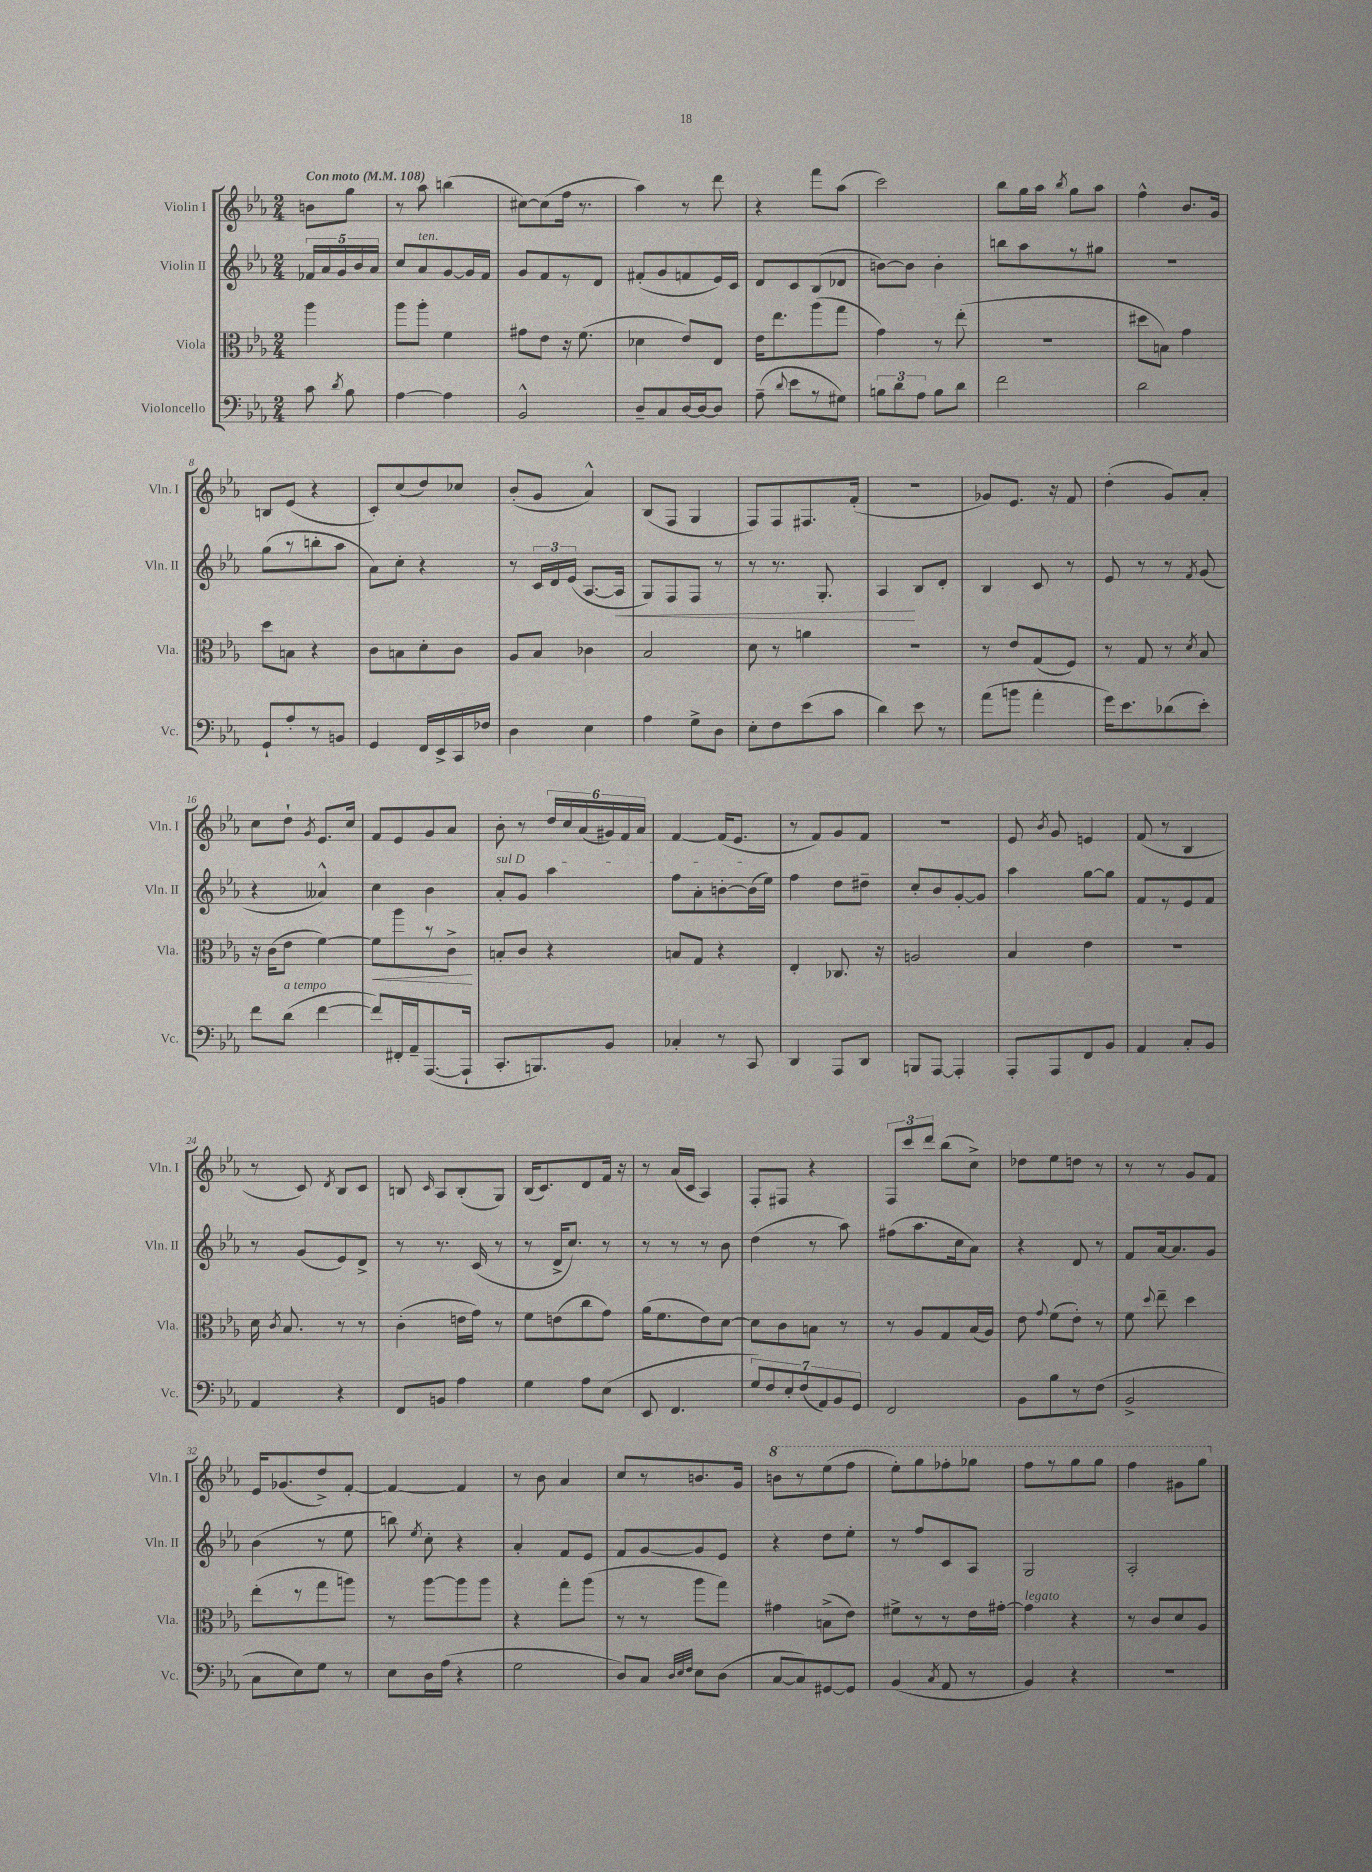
<<
\new StaffGroup <<
\new Staff = "s0" \with { instrumentName = "Violin I" shortInstrumentName = "Vln. I" } {
    \clef treble \key ees \major \numericTimeSignature \time 2/4 \partial 4 \tempo "Con moto" 4 = 108
    \autoBeamOff b'8[ g''8] |
    r8 aes''8 b''4( |
    cis''8[~) cis''8( f''16] r8. |
    aes''4) r8 d'''8 |
    r4 f'''8[ aes''8]( |
    c'''2) |
    bes''8[ g''16 aes''16] \acciaccatura { bes''8 } g''8[ aes''8] |
    f''4-^ bes'8.[ g'16] |
    b8[ ees'8]( r4 |
    c'8[-.) c''8( d''8) ces''8] |
    bes'8[-.( g'8] aes'4-^) |
    bes8[( f8] g4 |
    f8[) f8 fis8. f'16]-.( |
    R2 |
    ges'8[) ees'8.] r16 f'8 |
    d''4-.( g'8[) aes'8]-. |
    c''8[ d''8]-! \acciaccatura { g'8 } ees'8.[ c''16] |
    f'8[ ees'8 g'8 aes'8] |
    bes'8-. r8 \tuplet 6/4 { d''16[ c''16 aes'16( gis'16) f'16 aes'16] } |
    f'4~ f'16[( ees'8.] |
    r8 f'8[) g'8 f'8] |
    R2 |
    ees'8 \acciaccatura { bes'8 } g'8 e'4 |
    f'8( r8 bes4 |
    r8 c'8) \acciaccatura { d'8 } bes8[ c'8] |
    b8 \grace { c'16 } aes8[ b8-.( g8]) |
    bes16[( c'8.) d'8 f'16] r16 |
    r8 aes'16[( c'16] aes4) |
    f8[-. fis8] r4 |
    \tuplet 3/2 { f8[ c'''8 d'''8] } bes''8[( c''8]->) |
    des''8[ ees''8 d''8] r8 |
    r8 r8 g'8[ f'8] |
    ees'16[ ges'8.( d''8->) f'8]~-. |
    f'4~ f'4 |
    r8 bes'8 aes'4 |
    c''8[ r8 b'8. g'16] |
    \ottava #1 b''8[ r8 ees'''8( f'''8] |
    ees'''8[-.) g'''8 fes'''8-. ges'''8] |
    f'''8[ r8 g'''8 g'''8] |
    f'''4 gis''8[ g'''8] \ottava #0 \bar "|." |
}
\new Staff = "s1" \with { instrumentName = "Violin II" shortInstrumentName = "Vln. II" } {
    \clef treble \key ees \major \numericTimeSignature \time 2/4 \partial 4
    \autoBeamOff \tuplet 5/4 { fes'16[ aes'16 g'16 bes'16 aes'16] } |
    c''8[ aes'8^\markup { \italic "ten." } g'8~ g'16 f'16] |
    g'8[ f'8 r8 d'8] |
    fis'8[-.( g'8 f'8 ees'16) c'16] |
    d'8[ c'8 bes8( des'8] |
    b'8[~) b'8] b'4-. |
    b''8[ aes''8 r8 gis''8] |
    R2 |
    g''8[( r8 b''8-. aes''8] |
    aes'8[) c''8]-. r4 |
    r8 \tuplet 3/2 { c'16[ d'16 ees'16]( } aes8.[~ aes16]\< |
    g8[) f8 f8] r8 |
    r8 r8. g8.-. |
    aes4\! bes8[ d'8]-. |
    bes4 c'8 r8 |
    ees'8 r8 r8 \acciaccatura { f'8 } g'8( |
    r4 aeses'4-^) |
    c''4 bes'4 |
    \once \override TextSpanner.bound-details.left.text = \markup { \italic "sul D" } aes'8[-.\startTextSpan g'8] aes''4 |
    f''8[ aes'8-. b'8~-. b'16( ees''16]\stopTextSpan) |
    f''4 d''8[ dis''8]-- |
    c''8[-. bes'8 g'8~-. g'8] |
    aes''4 g''8[~ g''8] |
    f'8[ r8 ees'8 f'8] |
    r8 g'8[( ees'8) d'8]-> |
    r8 r8. c'16( r8 |
    r8 d'16[-> c''8.]) r8 |
    r8 r8 r8 bes'8 |
    d''4( r8 aes''8) |
    fis''8[( aes''8. c''16 aes'8]) |
    r4 d'8 r8 |
    f'8[ aes'16~ aes'8. g'8] |
    bes'4( r8 ees''8 |
    b''8) \acciaccatura { ees''8 } c''8-. r4 |
    aes'4-. f'8[ ees'8] |
    f'8[ g'8~ g'8 ees'8] |
    r4 d''8[ ees''8]-. |
    r8 f''8[ c'8 aes8] |
    g2 |
    aes2-. \bar "|." |
}
\new Staff = "s2" \with { instrumentName = "Viola" shortInstrumentName = "Vla." } {
    \clef alto \key ees \major \numericTimeSignature \time 2/4 \partial 4
    \autoBeamOff aes''4 |
    aes''8[ aes''8]-. f'4 |
    gis'8[ ees'8] r16 f'8.( |
    des'4 ees'8[) ees8] |
    ees'16[ ees''8. aes''8( g''8] |
    g'4) r8 ees''8-.( |
    R2 |
    dis''8[ b8]) g'4 |
    d''8[ b8] r4 |
    c'8[ b8 d'8-. c'8] |
    aes8[ bes8] ces'4 |
    bes2 |
    d'8 r8 a'4 |
    r2 |
    r8 ees'8[ g8( f8]) |
    r8 g8 r8 \acciaccatura { d'8 } bes8 |
    r16 c'16[( ees'8] f'4~) |
    f'8[\< aes''8 r8 c'8]->\! |
    b8[-. c'8] r4 |
    b8[ g8] r4 |
    ees4-. ces8. r16 |
    a2 |
    bes4 ees'4 |
    r2 |
    d'16 \acciaccatura { c'8 } bes8. r8 r8 |
    c'4-.( e'16[ g'16]) r8 |
    f'8[ e'8( c''8 g'8]) |
    aes'16[( f'8. ees'8) d'8]~ |
    d'8[ c'8 b8] r8 |
    r8 aes8[ g8 bes16( aes16]) |
    ees'8 \appoggiatura { g'8 } f'8[( ees'8]-.) r8 |
    f'8 \appoggiatura { d''8 } ees''8-- d''4 |
    ees''8[-.( r8 g''8 a''8]) |
    r8 aes''8[~ aes''8 aes''8] |
    r4 g''8[-. aes''8]( |
    r8 r8 aes''8[ g''8]) |
    gis'4 b8[->( ees'8]) |
    fis'8[-> r8 r8 ees'16 gis'16]~-. |
    gis'4^\markup { \italic "legato" } r4 |
    r8 c'8[ d'8 aes8] \bar "|." |
}
\new Staff = "s3" \with { instrumentName = "Violoncello" shortInstrumentName = "Vc." } {
    \clef bass \key ees \major \numericTimeSignature \time 2/4 \partial 4
    \autoBeamOff c'8 \acciaccatura { d'8 } bes8 |
    aes4~ aes4 |
    bes,2-^ |
    d8[-- c8 d16~ d16~ d8] |
    aes8--( \appoggiatura { d'8 } ees'8[ r8 gis8]) |
    \tuplet 3/2 { b8[ d'8 aes8] } b8[ d'8] |
    f'2 |
    d'2 |
    g,8[-! aes8-. r8 b,8] |
    g,4 f,16[ ees,16-> c,16 fes16] |
    d4 ees4 |
    aes4 g8[-> d8] |
    ees8[-. f8 ees'8( c'8] |
    d'4) ees'8 r8 |
    aes'8[( b'8] aes'4-. |
    g'16[) ees'8. des'8( ees'8]-.) |
    f'8[ d'8]^\markup { \italic "a tempo" }( f'4~ |
    f'8[) fis,16-. aes,16-- aes,,8.~( aes,,16]-! |
    c,8.[-. b,,8.) bes,8] |
    ces4-. r8 c,8 |
    d,4 aes,,8[ d,8] |
    b,,8[ aes,,8]~ aes,,4-. |
    aes,,8[-. aes,,8 f,8 bes,8] |
    aes,4 c8[-. bes,8] |
    aes,4 r4 |
    f,8[ b,8] aes4 |
    g4 aes8[ ees8]( |
    ees,8 f,4. |
    \tuplet 7/4 { g8[) f8 ees8-. f8( aes,8) bes,8 g,8] } |
    f,2 |
    bes,8[ bes8 r8 f8]( |
    bes,2-> |
    c8[ ees8) g8] r8 |
    ees8[ d16 aes16]( r4 |
    g2 |
    d8[) c8] \grace { d32[ ees32 f32] } ees8[ d8]( |
    c8[~ c8) gis,8~ gis,8] |
    bes,4( \acciaccatura { c8 } aes,8 r8 |
    bes,4) r4 |
    r2 \bar "|." |
}
>>
>>
